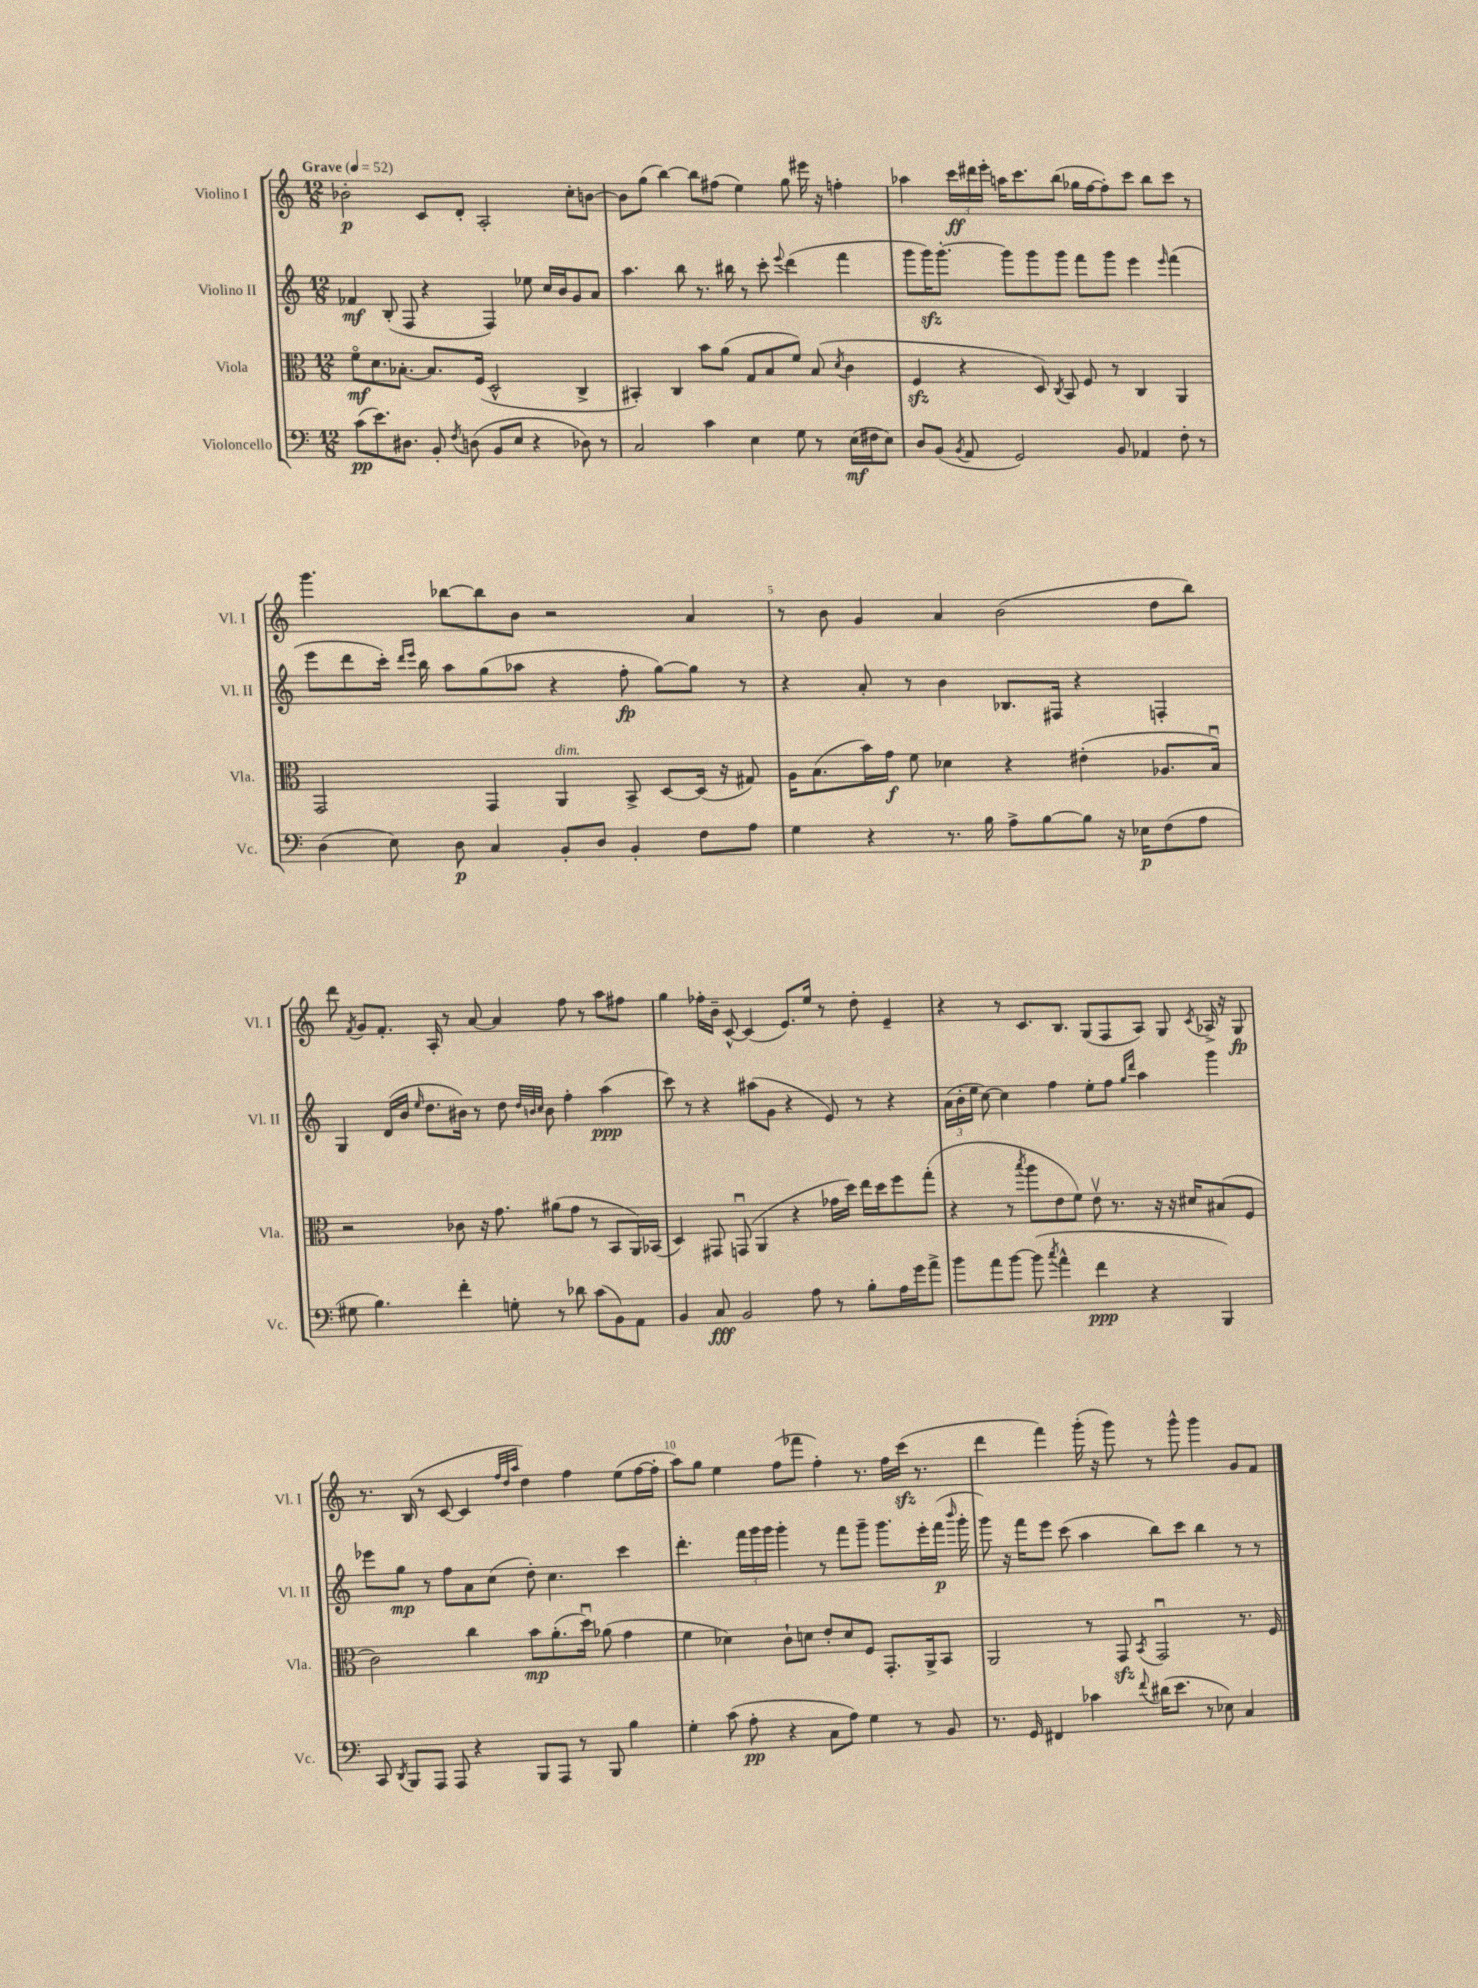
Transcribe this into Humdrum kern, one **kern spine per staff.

**kern	**dynam	**kern	**dynam	**kern	**dynam	**kern	**dynam
*part4	*part4	*part3	*part3	*part2	*part2	*part1	*part1
*staff4	*staff4	*staff3	*staff3	*staff2	*staff2	*staff1	*staff1
*I"Violoncello	*	*I"Viola	*	*I"Violino II	*	*I"Violino I	*
*I'Vc.	*	*I'Vla.	*	*I'Vl. II	*	*I'Vl. I	*
*clefF4	*	*clefC3	*	*clefG2	*	*clefG2	*
*k[]	*	*k[]	*	*k[]	*	*k[]	*
*M12/8	*	*M12/8	*	*M12/8	*	*M12/8	*
*MM52	*	*MM52	*	*MM52	*	*MM52	*
=1	=1	=1	=1	=1	=1	=1	=1
!	!	!	!	!	!	!LO:TX:a:B:t=Grave	!
(8c\L	pp	8f\L	mf	4f-X/	mf	2b-X'\	p
8.e\)	.	8.d\	.	.	.	.	.
.	.	.	.	(8B'/	.	.	.
8.D#X\J	.	[8.B-X'\J	.	.	.	.	.
.	.	.	.	8F/	.	.	.
8BB'/	.	8.B-/L]	.	4r	.	8c/L	.
8qF/	.	.	.	.	.	.	.
(8Dn\	.	.	.	.	.	8d'/J	.
.	.	(16F/Jk	.	.	.	.	.
8BB/L	.	2D^^/	.	4F/)	.	2A'/	.
8E/J	.	.	.	.	.	.	.
4r	.	.	.	8ee-X\	.	.	.
.	.	.	.	16cc/LL	.	.	.
.	.	.	.	16b/J	.	.	.
8D-X\)	.	4C^/	.	8g/	.	8cc'\L	.
8r	.	.	.	8a/J	.	[8bn\J	.
=2	=2	=2	=2	=2	=2	=2	=2
2C/	.	4BB#X'/)	.	4.aa\	.	8b\L]	.
.	.	.	.	.	.	(8gg\J	.
.	.	4C/	.	.	.	[4bb\)	.
.	.	.	.	8bb\	.	.	.
4c\	.	8b\L	.	8.r	.	8bb\L]	.
.	.	(8a\J	.	.	.	(8ff#X\J	.
.	.	.	.	16bb#X\	.	.	.
4E\	.	8G/L	.	8r	.	4ee\)	.
.	.	8B/	.	8ccc'\	.	.	.
.	.	.	.	8qqeee/	.	.	.
8G\	.	8f/J)	.	(4ddd\	.	8gg\	.
8r	.	(8B/	.	.	.	16eee#X\	.
.	.	.	.	.	.	16r	.
.	.	8qd/	.	.	.	.	.
(16E\LL	mf	4c\	.	4fff\	.	4ffn'\	.
16F#X\J	.	.	.	.	.	.	.
8E\J)	.	.	.	.	.	.	.
=3	=3	=3	=3	=3	=3	=3	=3
8D/L	.	4Fzz/	.	8ggg\L	.	4aa-X\	.
(8BB/J	.	.	.	16gggzz\K)	.	.	.
.	.	.	.	[8.ggg'\J	.	.	.
8qBB/	.	.	.	.	.	.	.
8AA/	.	4r	.	.	.	24ccc\LL	ff
.	.	.	.	.	.	24ddd#X\	.
.	.	.	.	.	.	24eee'\JJ	.
2GG/)	.	.	.	8ggg\L]	.	16aan\KL	.
.	.	.	.	.	.	8.ccc\	.
.	.	8D/)	.	8ggg\	.	.	.
.	.	8qC/	.	.	.	.	.
.	.	8BB/	.	8ggg\J	.	(8bb\J	.
.	.	8F/	.	8fff\L	.	16gg-X\LL	.
.	.	.	.	.	.	[16ff\J	.
8BB/	.	8r	.	8ggg\J	.	8ff'\])	.
4AA-X/	.	4C/	.	4eee\	.	8ccc\J	.
.	.	.	.	.	.	8bb\L	.
.	.	.	.	16qqeee/	.	.	.
8F'\	.	4AA/	.	(4fff\	.	8ccc\J	.
8r	.	.	.	.	.	8r	.
!!LO:LB:g=z
=4	=4	=4	=4	=4	=4	=4	=4
(4D\	.	2GG/	.	8eee\L	.	4.ggg\	.
.	.	.	.	8ddd\	.	.	.
8E\)	.	.	.	16ccc'\Jk)	.	.	.
.	.	.	.	16qqddd/LL	.	.	.
.	.	.	.	16qqeee/JJ	.	.	.
.	.	.	.	16bb\	.	.	.
8D\	p	.	.	8aa\L	.	[8bb-X\L	.
4C/	.	4GG/	.	(8gg\	.	8bb-\]	.
.	.	.	.	8aa-X\J	.	8b\J	.
!	!	!LO:TX:a:i:t=dim.	!	!	!	!	!
8BB'/L	.	4AA/	.	4r	.	2r	.
8D/J	.	.	.	.	.	.	.
4BB'/	.	8BB^/	.	8ff'\	fp	.	.
.	.	[8D/L	.	[8gg\L)	.	.	.
8F\L	.	(16D/Jk]	.	8gg\J]	.	4a/	.
.	.	16r	.	.	.	.	.
8A\J	.	8G#X/)	.	8r	.	.	.
=5	=5	=5	=5	=5	=5	=5	=5
4G\	.	16A\KL	.	4r	.	8r	.
.	.	(8.B\	.	.	.	.	.
.	.	.	.	.	.	8b\	.
4r	.	16b\L)	.	8a'/	.	4g/	.
.	.	16g\JJ	f	.	.	.	.
.	.	8f\	.	8r	.	.	.
8.r	.	4d-X\	.	4b\	.	4a/	.
16B\	.	.	.	.	.	.	.
8A^\L	.	4r	.	8.B-X/L	.	(2b\	.
[8B\	.	.	.	.	.	.	.
.	.	.	.	16F#X/Jk	.	.	.
8B\J]	.	(4e#X'\	.	4r	.	.	.
16r	.	.	.	.	.	.	.
16E-X\KL	p	.	.	.	.	.	.
(8F\	.	8.A-X/L	.	4Fn'/	.	8dd\L	.
8A\J	.	.	.	.	.	8bb\J)	.
.	.	16Bu/Jk)	.	.	.	.	.
!!LO:LB:g=z
=6	=6	=6	=6	=6	=6	=6	=6
8G#X\	.	2r	.	4G/	.	8ddd\	.
.	.	.	.	.	.	8qf/	.
4.B\)	.	.	.	.	.	8g/L	.
.	.	.	.	(16d/LL	.	8.f'/J	.
.	.	.	.	16b/JJ	.	.	.
.	.	.	.	16qqee/	.	.	.
.	.	.	.	8.dd\L	.	.	.
.	.	.	.	.	.	16A'/	.
4f'\	.	8c-X\	.	.	.	8r	.
.	.	.	.	16b#X\Jk)	.	.	.
.	.	16r	.	8r	.	[8a/	.
.	.	8.g\	.	.	.	.	.
8Gn'\	.	.	.	8dd\	.	4a/]	.
.	.	.	.	32qqdd/LLL	.	.	.
.	.	.	.	32qqbn/	.	.	.
.	.	.	.	32qqcc/JJJ	.	.	.
8r	.	(8a#X\L	.	8b\	.	.	.
8d-X\	.	8g\J	.	4ff'\	.	8ff\	.
(8c\L	.	8r	.	.	.	8r	.
8BB\)	.	8BB/L	.	(4aa\	ppp	8aa\L	.
8AA\J	.	16AA/L)	.	.	.	8ff#X\J	.
.	.	(16BB-X/JJ	.	.	.	.	.
=7	=7	=7	=7	=7	=7	=7	=7
4BB/	.	4D/)	.	8ccc\)	.	4gg\	.
.	.	.	.	8r	.	.	.
8C/	fff	8GG#X/	.	4r	.	16ff-X'\LL	.
.	.	.	.	.	.	16b~\JJ	.
2BB/	.	(8GGnu/	.	.	.	[8c^^/	.
.	.	4AA/	.	(8aa#X\L	.	(4c/]	.
.	.	.	.	8g\J	.	.	.
.	.	4r	.	4r	.	8.e/L)	.
8A\	.	.	.	.	.	.	.
.	.	.	.	.	.	16ee/Jk	.
8r	.	16g-X\LL	.	8e/)	.	8r	.
.	.	16dd\JJ)	.	.	.	.	.
8B'\L	.	16ee\LL	.	8r	.	8dd'\	.
.	.	16dd\J	.	.	.	.	.
16A\L	.	8ff\	.	4r	.	4e~/	.
16g\J	.	.	.	.	.	.	.
8a^\J	.	(8gg'\J	.	.	.	.	.
=8	=8	=8	=8	=8	=8	=8	=8
8b\L	.	4r	.	(24a\LL	.	4r	.
.	.	.	.	24b'\	.	.	.
.	.	.	.	24ee\JJ	.	.	.
8a\	.	.	.	[8cc\)	.	.	.
[8b\J	.	8r	.	4cc\]	.	8r	.
.	.	8qbb/	.	.	.	.	.
(8b\]	.	8aa\L	.	.	.	8.c/L	.
8qcc/	.	.	.	.	.	.	.
4a^^\	.	8e\	.	4ff\	.	.	.
.	.	.	.	.	.	8.B/J	.
.	.	8f\J)	.	.	.	.	.
4f\	ppp	8ev\	.	8ee'\L	.	(8G/L	.
.	.	8.r	.	8ff\J	.	8F/	.
.	.	.	.	16qqgg/LL	.	.	.
.	.	.	.	16qqddd/JJ	.	.	.
4r	.	.	.	4aa\	.	8A/J)	.
.	.	16r	.	.	.	.	.
.	.	16r	.	.	.	8G/	.
.	.	16d#X/KL	.	.	.	.	.
.	.	.	.	.	.	8qc/	.
4BBB/)	.	(8B#X/	.	4ggg\	.	16A-X^/	.
.	.	.	.	.	.	16r	.
.	.	8F/J	.	.	.	8G/	fp
!!LO:LB:g=z
=9	=9	=9	=9	=9	=9	=9	=9
8CC/	.	2c\)	.	8eee-X\L	.	8.r	.
8qDD/	.	.	.	.	.	.	.
8BBB/L	.	.	.	8gg\J	mp	.	.
.	.	.	.	.	.	(16B/	.
8AAA/J	.	.	.	8r	.	8r	.
8AAA/	.	.	.	8ff\L	.	[8c/	.
4r	.	4cc\	.	8a\	.	4c/]	.
.	.	.	.	(8cc\J	.	.	.
.	.	.	.	.	.	32qqff/LLL	.
.	.	.	.	.	.	32qqdd/	.
.	.	.	.	.	.	32qqaa/JJJ	.
8BBB/L	.	8b\L	mp	8dd'\)	.	4dd\)	.
8AAA/J	.	(8.a'\	.	4.cc\	.	.	.
8r	.	.	.	.	.	4ff\	.
.	.	16ddu\Jk)	.	.	.	.	.
8BBB/	.	(8a-X\	.	.	.	.	.
4B\	.	4g\	.	4ccc\	.	(8ee\L	.
.	.	.	.	.	.	[16ff\L	.
.	.	.	.	.	.	16ff'\JJ]	.
=10	=10	=10	=10	=10	=10	=10	=10
4G'\	.	4f\	.	4.ddd'\	.	8aa\L)	.
.	.	.	.	.	.	8gg\J	.
(8c\	.	4d-X\)	.	.	.	4ee\	.
8A'\	pp	.	.	24fff\LL	.	.	.
.	.	.	.	24ggg\	.	.	.
.	.	.	.	24ggg\JJ	.	.	.
4r	.	8c`\L	.	4ggg'\	.	(8ff\L	.
.	.	8dn\J	.	.	.	8fff-X\J	.
8C\L	.	8e'/L	.	8r	.	4ff'\)	.
8A\J)	.	8d/	.	8fff\L	.	.	.
4G\	.	8F/J	.	8ggg~\J	.	8.r	.
.	.	8.GG'/L	.	8.ggg\L	.	.	.
.	.	.	.	.	.	16ff\LL	.
8r	.	.	.	.	.	(16ccczz\JJ	.
.	.	16AA^/k	.	16eee'\L	.	8.r	.
8BB/	.	8BB/J	.	(16fff\JJ	p	.	.
.	.	.	.	16qqbbb/	.	.	.
.	.	.	.	16ggg'\	.	.	.
=11	=11	=11	=11	=11	=11	=11	=11
8.r	.	2AA/	.	8ggg\)	.	4ddd\	.
.	.	.	.	16r	.	.	.
16GG/	.	.	.	16fff\KL	.	.	.
4FF#X/	.	.	.	8eee\J	.	4fff\)	.
.	.	.	.	(8ccc\	.	.	.
4c-X\	.	8r	.	4aa\	.	(16ggg'\	.
.	.	.	.	.	.	16r	.
.	.	8GGzz/	.	.	.	8ggg\)	.
8qqf/	.	8qBB/	.	.	.	.	.
(16d#X\KL	.	2GGu/	.	8bb\L)	.	8r	.
8.e\J	.	.	.	.	.	.	.
.	.	.	.	8ccc\J	.	8ggg^^\	.
8r	.	.	.	4bb\	.	4ggg\	.
8E-X\)	.	.	.	.	.	.	.
4C/	.	8.r	.	8r	.	8g/L	.
.	.	.	.	8r	.	8f/J	.
.	.	16F/	.	.	.	.	.
==	==	==	==	==	==	==	==
*-	*-	*-	*-	*-	*-	*-	*-
